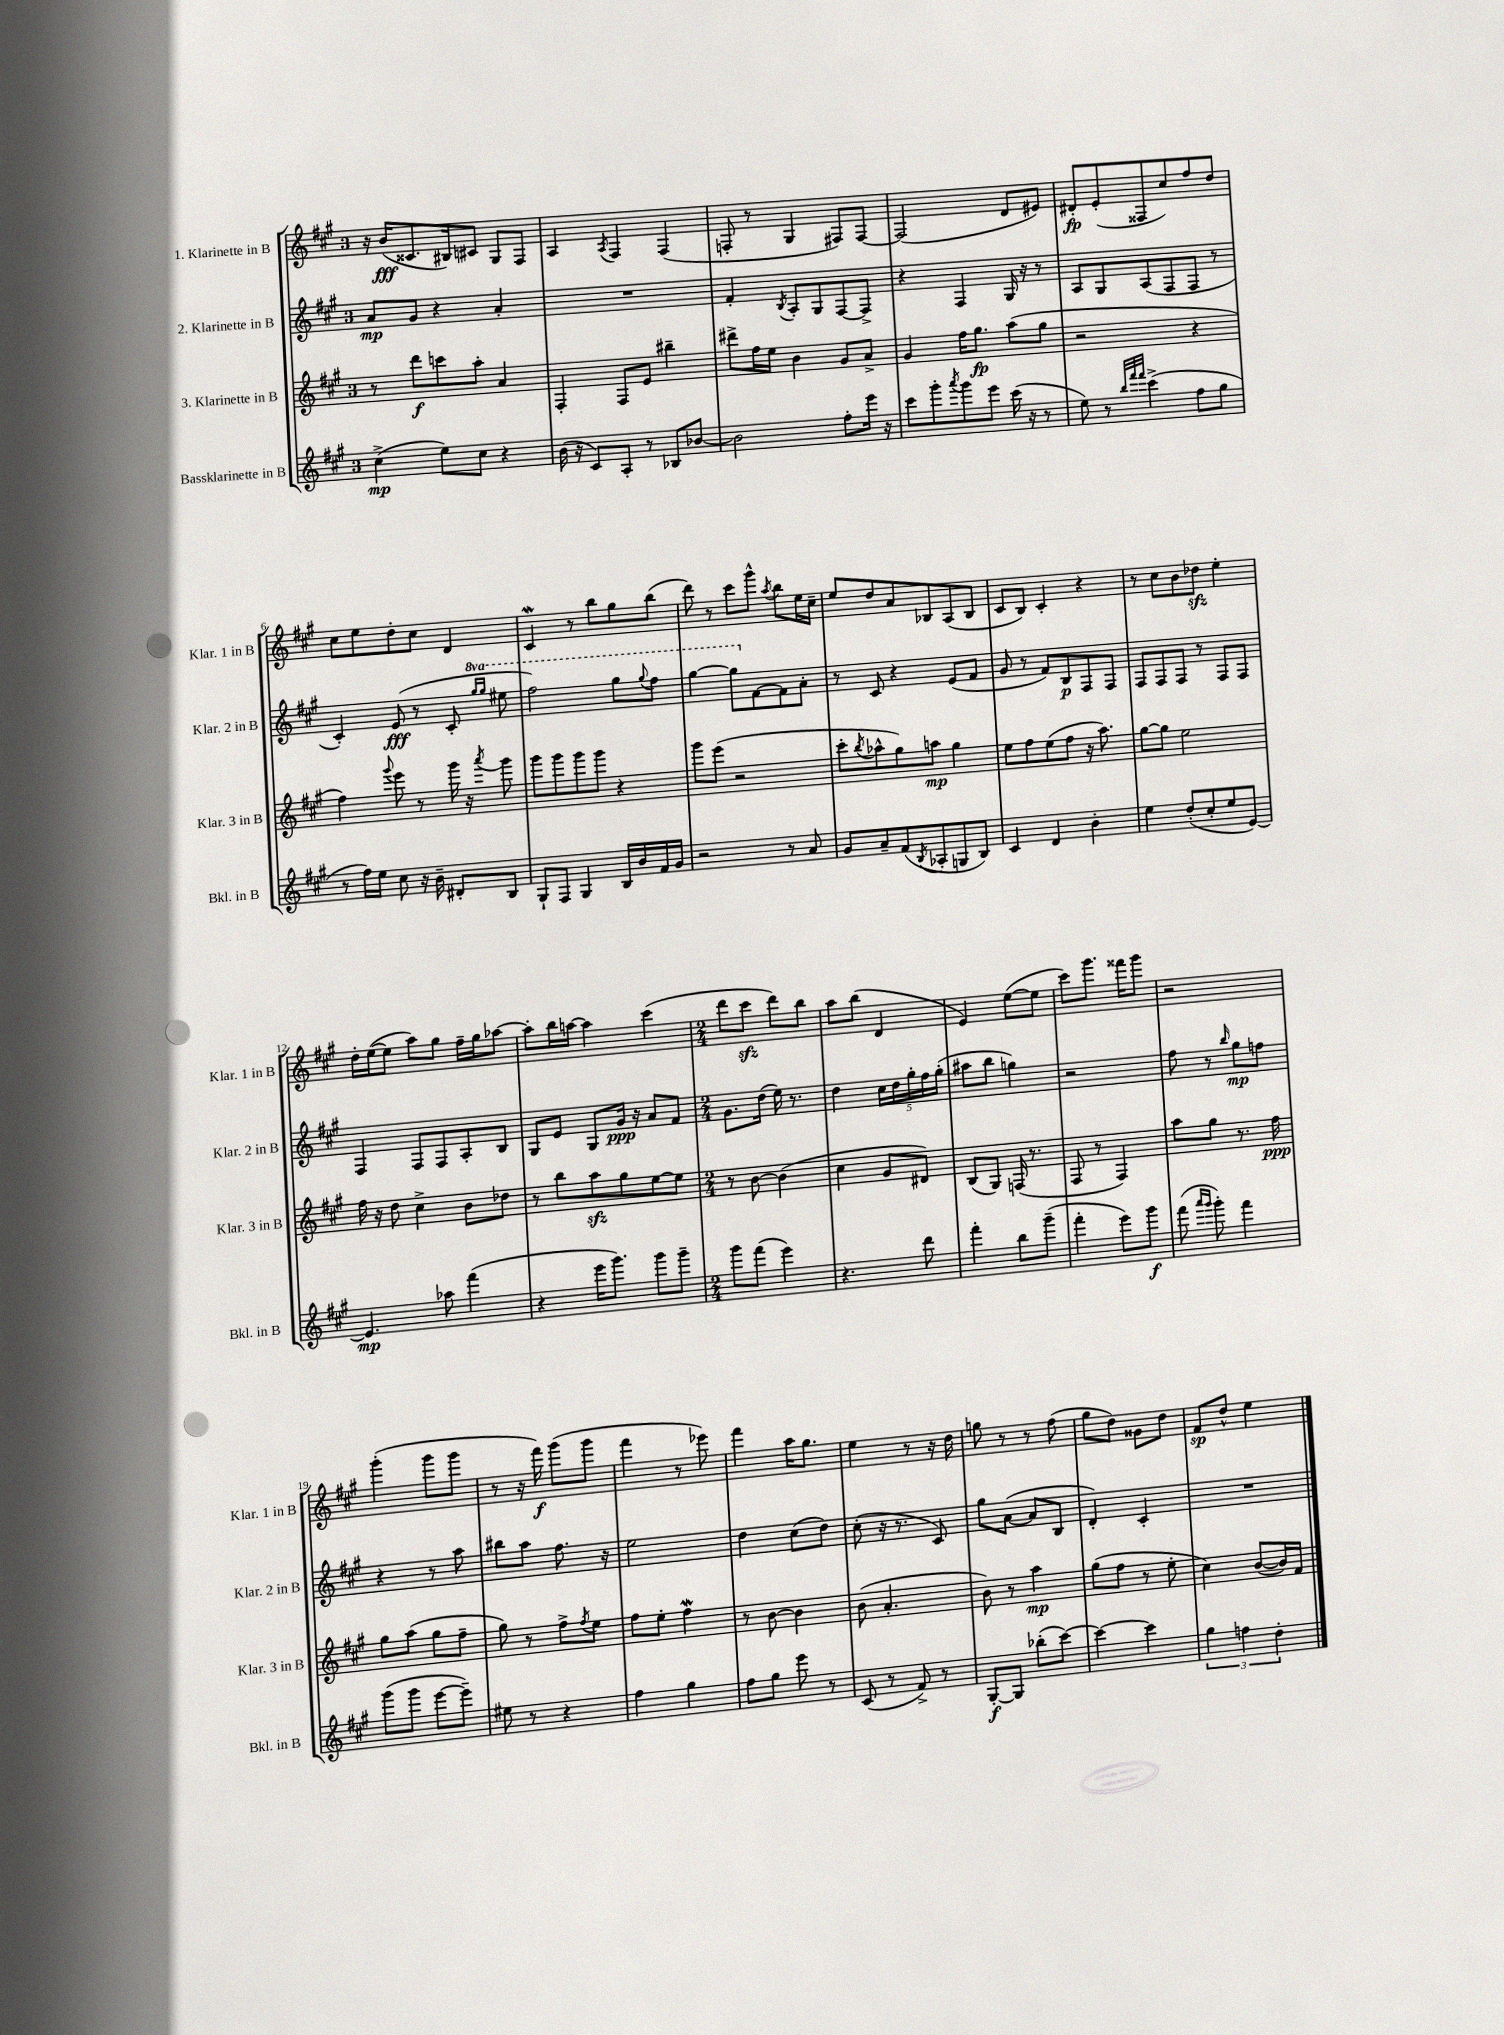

**kern	**kern	**kern	**kern
*staff4	*staff3	*staff2	*staff1
*clefG2	*clefG2	*clefG2	*clefG2
*k[f#c#g#]	*k[f#c#g#]	*k[f#c#g#]	*k[f#c#g#]
*M3/4	*M3/4	*M3/4	*M3/4
(4cc#^\	8r	8a/L	16r
.	.	.	(16b/LK
.	8ddd\L	8g#/J	8.c##/
8ee\L)	8ccc\	4r	.
.	.	.	16B#/k)
8cc#\J	8aa'\J	.	8c#/J
4r	4a/	4a'/	8G#/L
.	.	.	8F#/J
=	=	=	=
(16b\	4F#'/	2.r	4A/
16r	.	.	.
8c#/L)	.	.	.
.	.	.	8qA/
8A'/J	8F#/L	.	4F#/
8r	8e/J	.	.
8B-/L	4bb#~\	.	(4F#/
[8b-/J	.	.	.
=	=	=	=
2b-\]	8ddd#^\L	4f#'/	8F'/
.	16ff#\L	.	8r
.	16ee\JJ	.	.
.	.	8qB/	.
.	4b\	8A'/L	4G#/
.	.	8G#/	.
8ff#'\L	8g#/L	[8F#/	8F#/L)
16eee\Jk	8a^/J	8F#^/]J	[8F#/J
16r	.	.	.
=	=	=	=
8ccc#\L	4g#/	4r	(2F#/]
8ggg#'\	.	.	.
8qaaa/	.	.	.
8ggg#\	16ff#\LK	4F#/	.
.	8.gg#\J	.	.
8eee\J	.	.	.
(16ccc#\	(8aa\L	16G#/	8d/L
16r	.	16r	.
8r	8gg#\J	8r	8e#/J)
=	=	=	=
8ee\)	2r	8A/L	8d#'/L
8r	.	8G#/	(8e'/
32qqbb/LLL	.	.	.
32qqfff#/	.	.	.
32qqfff#/JJJ	.	.	.
(4ccc#^\	.	(8A/	8F##/
.	.	8F#/	8cc#/)
8ff#\L	4r	8F#/J	8ff#/
8gg#\J	.	8r	8dd/J
=	=	=	=
8r	4ff#\)	4c#'/)	8cc#\L
16ff#\LL)	.	.	8ee\
16ee\JJ	.	.	.
.	8qqggg#/	.	.
8cc#\	8eee\	(8e/	8dd'\
16r	8r	8r	8cc#\J
16b~\	.	.	.
8d#'/L	16ggg#\	8c#'/	4d/
.	16r	.	.
.	.	16qqggg#/LL	.
.	8qaaa/	16qqggg#/JJ	.
8B/J	8ggg#\	8eee#\	.
=	=	=	=
8G#`/L	8ggg#\L	2fff#\)	4c#/
8F#/J	8ggg#\	.	.
4G#/	8ggg#\	.	8r
.	8ggg#\J	.	8bb\L
16B/LL	4r	8ggg#\L	8gg#\
16b/	.	.	.
.	.	8qqggg#/	.
16f#/	.	8fff#\J	(8bb\J
16g#/JJ	.	.	.
=	=	=	=
2r	8ggg#\L	[4ggg#\	8ddd\)
.	(8eee\J	.	8r
.	2r	8ggg#\]L	8ccc#\L
.	.	[8f#\	8ggg#^^\J
.	.	.	8qaa/
8r	.	8f#\]	8bb\L
8a/	.	8a'\J	16ee\L
.	.	.	16cc#~\JJ
=	=	=	=
8g#/L	8ccc#'\L	8r	8ee/L
.	8qbb/	.	.
8a~/	8aa-^^\	8c#/	8dd/
(8f#/	8gg#\)	4r	8a/
8qB/	.	.	.
8A-'/	8aa\J	.	8B-/
8G/	4gg#\	(8e/L	(8A/
8B/J)	.	8f#/J	8B-/J
=	=	=	=
4c#/	8ee\L	8g#/	8c#/L
.	8ff#\	8r	8B/J)
4d/	(8ee\	8f#/L)	4c#'/
.	8ff#\J	8B/	.
4b'\	16r	8F#/	4r
.	8.aa\)	.	.
.	.	8F#/J	.
=	=	=	=
4ee\	[8gg#\L	8F#/L	8r
.	8gg#\]J	8F#/	8cc#\L
(8dd'/L	2ee\	8F#/J	8b\
8cc#'/	.	8r	8dd-\J
8ee/	.	8F#/L	4ee'\
[8e/J)	.	8F#/J	.
=	=	=	=
4.e/]	16ff#\	4F#/	16dd'\LL
.	16r	.	([16ee\J
.	8dd\	.	8ee\]J
.	4cc#^\	8F#/L	8aa\L)
8aa-\	.	8F#/	8gg#\J
(4fff#\	8b\L	8A'/	16ff#~\LL
.	.	.	16gg#\J
.	8dd-\J	8B/J	[8aa-\J
=	=	=	=
4r	8r	8G#/L	8aa-'\]L
.	8bb\L	8e/J	16bb\L
.	.	.	[16aa\JJ
16eee\LK	8aa\	8G#/L	4aa\]
8.ggg#\J)	.	.	.
.	8gg#\	16g#/Jk	.
.	.	16r	.
8ggg#\L	[8ee\	8a/L	(4ccc#\
8ggg#~\J	8ee\]J	8f#/J	.
=	=	=	=
*M2/4	*M2/4	*M2/4	*M2/4
8ggg#\L	8r	8.g#\L	8ddd\L
(8fff#\J	[8b\	.	8ccc#\J
.	.	(16dd\Jk	.
4eee\)	(4b\]	16ee\)	8ddd\L)
.	.	8.r	.
.	.	.	8bb\J
=	=	=	=
4.r	4cc#\	4dd\	8aa\L
.	.	.	(8bb\J
.	8g#/L	20cc#\LL	4d/
.	.	20dd\	.
.	.	20gg#'\	.
8ddd\	8d#/J)	.	.
.	.	20ff#\	.
.	.	(20gg#'\JJ	.
=	=	=	=
4fff#'\	(8B/L	8aa#\L	4e/)
.	8G#/J)	8bb\J	.
8bb\L	(16F/	4gg\)	([8ee\L
.	8.r	.	.
(8ggg#~\J	.	.	8ee\]J
=	=	=	=
4fff#'\	8F#/	2r	8ccc#\L)
.	8r	.	8.ggg#\J
8eee\L)	4F#/)	.	.
.	.	.	16fff##\LK
8ggg#\J	.	.	8ggg#\J
=	=	=	=
(8fff#\	8aa\L	8ff#\	2r
16qqaaa/LL	.	.	.
16qqggg#/JJ	.	.	.
8ggg#'\)	8gg#\J	8r	.
.	.	16qqbb/	.
4fff#\	8.r	8gg#\L	.
.	.	8ff\J	.
.	16ff#\	.	.
=	=	=	=
(8ggg#\L	8gg#\L	4r	(4ggg#'\
8ggg#\J	(8aa\J	.	.
[8eee\L	8gg#\L	8r	8ggg#\L
8eee~\]J)	8ff#~\J	8aa\	8ggg#\J
=	=	=	=
8ee#\	8gg#\)	8bb#\L	8r
8r	8r	8aa\J	16r
.	.	.	16fff#\)
4r	8ff#^\L	8.ff#\	(8ggg#\L
.	8qff#/	.	.
.	8ee\J	.	8ggg#\J
.	.	16r	.
=	=	=	=
4ff#\	8ff#\L	2ee\	4fff#\
.	8ee'\J	.	.
4gg#\	4ff#\	.	8r
.	.	.	8eee-\)
=	=	=	=
8ff#\L	8r	4dd\	4fff#\
8gg#\J	[8b\	.	.
8eee\	4b\]	(8cc#\L	16aa\LK
.	.	.	8.gg#\J
8r	.	8dd\J)	.
=	=	=	=
(8c#/	(8b\	(8cc#'\	4ee\
8r	4.a'/	16r	.
.	.	8.r	.
8f#^/)	.	.	8r
8r	.	8c#/)	16r
.	.	.	16dd\
=	=	=	=
[8G#'/L	8b\)	8gg#\L	8gg\
8G#/]J	8r	([8a\J	8r
(8bb-'\L	4aa\	8a/]L	8r
[8ccc#\J)	.	8B/J	(8ff#\
=	=	=	=
4ccc#\_	(8gg#\L	4d'/)	8gg#\L
.	8ff#\J	.	8dd\J)
4ccc#\]	8r	4c#'/	8g##\L
.	8ee'\	.	8dd\J
=	=	=	=
6gg#\	4cc#\)	2r	8f#/L
.	.	.	8dd^^/J
6ff\	.	.	.
.	([8b/L	.	4ee\
6dd'\	.	.	.
.	16b/]L)	.	.
.	16f#/JJ	.	.
==	==	==	==
*-	*-	*-	*-
